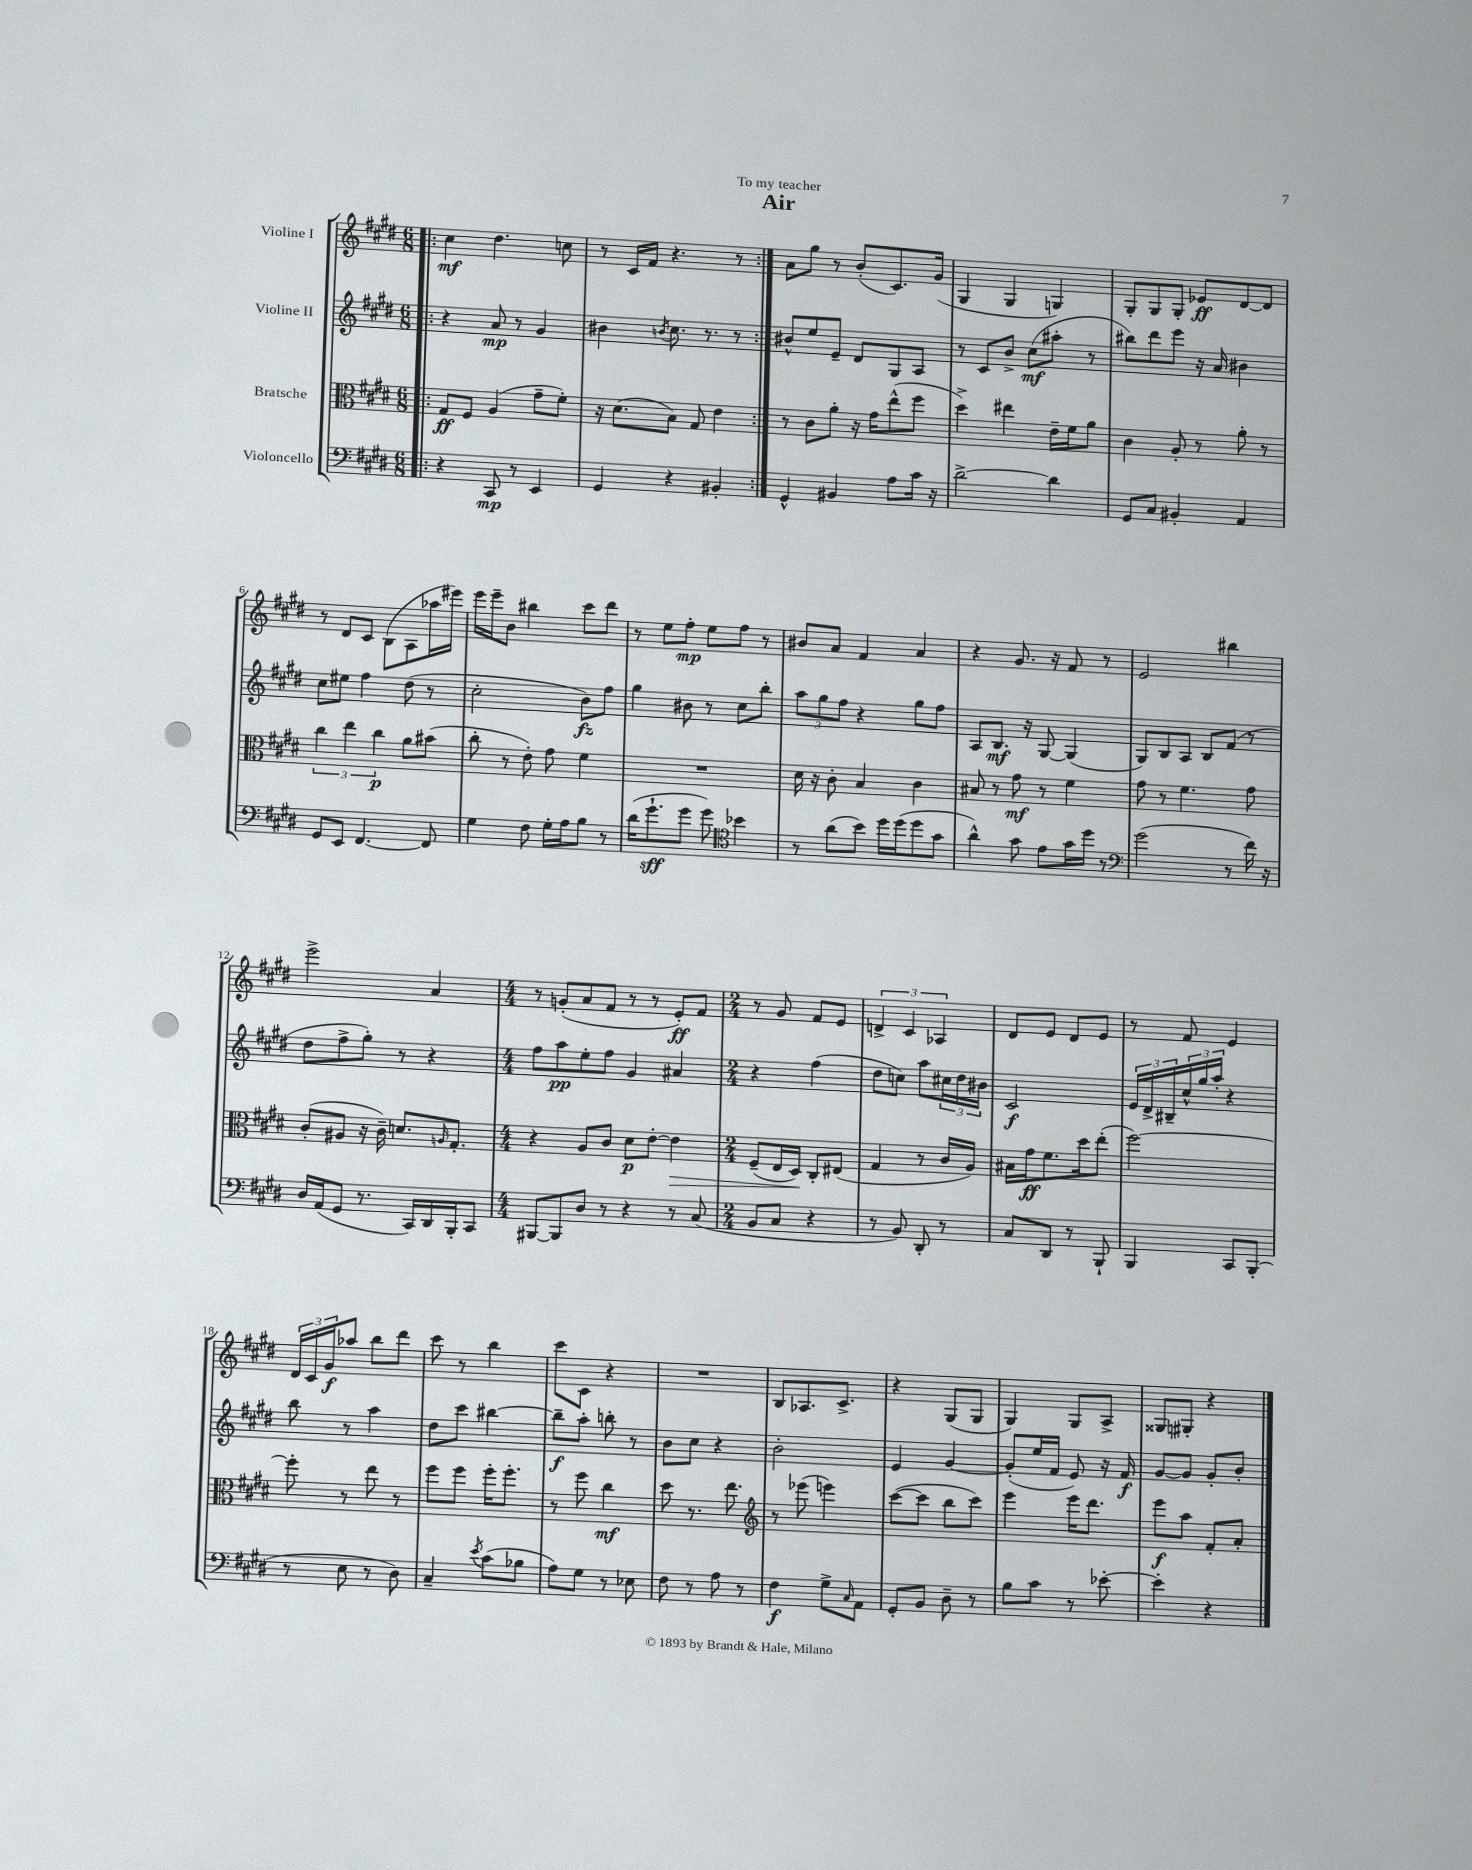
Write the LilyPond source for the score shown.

\header { title = "Air" dedication = "To my teacher" }
<<
\new StaffGroup <<
\new Staff = "s0" \with { instrumentName = "Violine I" } {
    \clef treble \key e \major \numericTimeSignature \time 6/8
    \repeat volta 2 { \bar ".|:" cis''4\mf dis''4. c''8 |
    r8 cis'16 fis'16 r4. r8 | }
    a'8 gis''8 r8 b'8-.( cis'8.) gis'16( |
    gis4 gis4 g4) |
    gis8-. gis8 gis8-. ees'8\ff dis'8~ dis'8 |
    r8 dis'8 cis'8 b8( a8 aes''16 eis'''16) |
    e'''16 e'''16-- b'8 bis''4 cis'''8 dis'''8 |
    r8 e''8 fis''8-.\mp e''8 fis''8 r8 |
    bis'8 a'8 fis'4 a'4 |
    r4 gis'8. r16 fis'8 r8 |
    e'2 bis''4 |
    e'''2-> a'4 |
    \numericTimeSignature \time 4/4 r8 g'8-.( a'8 fis'8 r8 r8 e'8-.\ff) fis'8 |
    \numericTimeSignature \time 2/4 r8 gis'8 fis'8 e'8 |
    \tuplet 3/2 { d'4-> cis'4 aes4 } |
    dis'8 e'8 dis'8 e'8 |
    r8 fis'8 e'4 |
    \tuplet 3/2 { dis'16 cis'16 gis'16\f } aes''8 b''8 dis'''8 |
    cis'''8 r8 b''4 |
    cis'''8 cis'8 r4 |
    R2 |
    b8 aes8. cis'8.-> |
    r4 gis8( gis8 |
    gis4) gis8 a8-> |
    gisis8 gis8-. r4 \bar "|." |
}
\new Staff = "s1" \with { instrumentName = "Violine II" } {
    \clef treble \key e \major \numericTimeSignature \time 6/8
    \repeat volta 2 { \bar ".|:" r4 a'8\mp r8 gis'4 |
    bis'4 \acciaccatura { b'8 } cis''8. r8. r8 | }
    bis'8-^ e''8 e'8-- dis'8 gis8 a8 |
    r8 cis'8 b'8-> cis''8\mf( ais''8-. r8 |
    bis''8) dis'''8 e'''8 r16 a'16 bis'4 |
    cis''8 eis''8 fis''4 dis''8( r8 |
    cis''2-. b'8\fz) fis''8 |
    gis''4 bis'8 r8 cis''8 b''8-. |
    \tuplet 3/2 { a''8 gis''8 fis''8 } r4 gis''8 fis''8 |
    a8 b8.\mf r16 gis8~ gis4( |
    gis8) b8 a8 b8 fis'8( r8 |
    dis''8 fis''8-> gis''8-.) r8 r4 |
    \numericTimeSignature \time 4/4 fis''8 a''8\pp e''8-. fis''8 gis'4 ais'4 |
    \numericTimeSignature \time 2/4 r4 fis''4( |
    dis''8 c''8) a''8 \tuplet 3/2 { cis''16 dis''16 bis'16 } |
    cis'2\f |
    \tuplet 3/2 { e'16 dis'16-> bis16-- } \tuplet 3/2 { cis''16-^ gis''16 a''16-. } r4 |
    b''8 r8 a''4 |
    dis''8 cis'''8 bis''4~ |
    bis''8--\f a''8-. b''8-. r8 |
    b'8 cis''8 r4 |
    b'2-. |
    e'4 gis'4~ |
    gis'8-.( e''16 fis'16 e'8) r16 fis'16\f |
    gis'8~ gis'8 gis'8-. b'8-. \bar "|." |
}
\new Staff = "s2" \with { instrumentName = "Bratsche" } {
    \clef alto \key e \major \numericTimeSignature \time 6/8
    \repeat volta 2 { \bar ".|:" gis8\ff fis8 a4( gis'8-- fis'8-.) |
    r16 dis'8.( b8) gis8 e'4 | }
    r8 cis'8 a'8-. r16 gis'16 e''8-^( fis''8 |
    dis''4->) eis''4 e'16-- fis'16 a'8 |
    cis'4 a8-. r8 a'8-. r8 |
    \tuplet 3/2 { cis''4 e''4 cis''4\p } a'8 bis'8( |
    cis''8-. r8 e'8-.) gis'8 fis'4 |
    R2. |
    dis'16 r16 cis'8-. b4 cis'4 |
    bis8 r8 gis'8\mf r8 fis'4 |
    gis'8 r8 fis'4. gis'8 |
    cis'8-.( ais8 r16 cis'16--) d'8. \grace { a16 } gis8.-. |
    \numericTimeSignature \time 4/4 r4 a8 cis'8 dis'8\p e'8~-. e'4\> |
    \numericTimeSignature \time 2/4 fis8--( e16 dis16\!) cis8-. eis8( |
    gis4 r8 cis'16 a16) |
    bis16 gis'16\ff fis'8. dis''16 e''8-.( |
    fis''2~) |
    fis''8-. r8 e''8 r8 |
    fis''8 fis''8 fis''16-. fis''8.-. |
    r8 fis''8 cis''4\mf |
    dis''8 r8. e''8. |
    \clef treble r8 ees'''8( e'''4) |
    cis'''8~( cis'''8 b''8 cis'''8) |
    e'''4 e'''16 dis'''8. |
    e'''8\f a''8 fis'8-. a'8-. \bar "|." |
}
\new Staff = "s3" \with { instrumentName = "Violoncello" } {
    \clef bass \key e \major \numericTimeSignature \time 6/8
    \repeat volta 2 { \bar ".|:" r4 cis,8\mp r8 e,4 |
    gis,4 r4 bis,4-. | }
    gis,4-^ bis,4 a8 cis'16 r16 |
    dis'2~-> dis'4 |
    gis,8 cis8 bis,4-. a,4 |
    gis,8 e,8 fis,4.~ fis,8 |
    gis4 fis8 gis16-. a16 b8 r8 |
    dis'16( gis'8.-!\sff gis'8 gis'8) \clef tenor bes'4 |
    r8 a'8( b'8) dis''16 dis''16( dis''8 gis'8 |
    a'4-^) gis'8 e'8 gis'16 dis''16 r8 |
    \clef bass gis'2( r8 fis'16) r16 |
    dis16 a,16( gis,8 r8. cis,16) dis,16 b,,16-. cis,8 |
    \numericTimeSignature \time 4/4 bis,,8~ bis,,8 dis8 r8 r4 r8 cis8( |
    \numericTimeSignature \time 2/4 b,8 cis8 r4 |
    r8 b,8) dis,8-. r8 |
    cis8 dis,8 r8 b,,8-! |
    b,,4 cis,8 b,,8-.( |
    r8 e8 r8 dis8) |
    cis4-- \acciaccatura { e'8 } cis'8( bes8 |
    a8) gis8 r8 ees8 |
    fis8 r8 a8 r8 |
    fis4\f gis8-> \grace { cis16 } a,8 |
    gis,8-. b,8 dis8-- r8 |
    b8 cis'8 r8 ees'8~-. |
    ees'4-. r4 \bar "|." |
}
>>
>>
